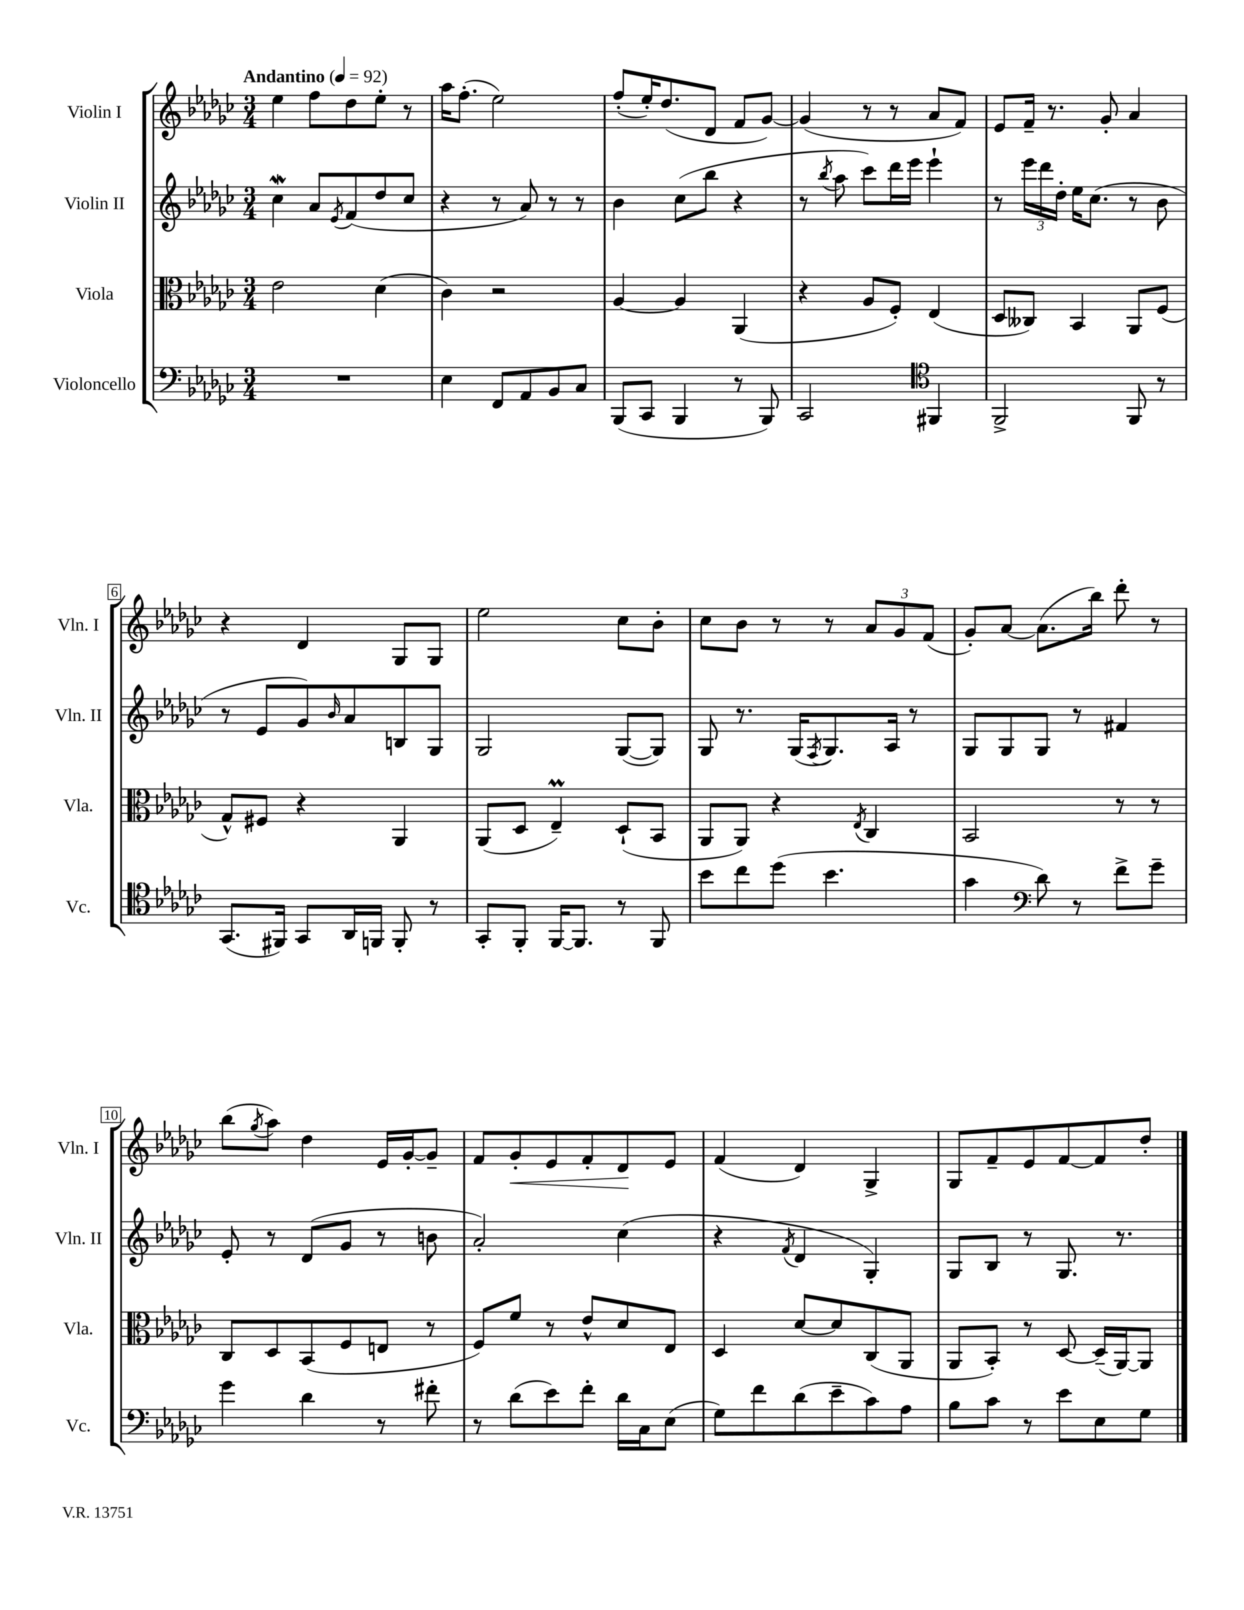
<<
\new StaffGroup <<
\new Staff = "s0" \with { instrumentName = "Violin I" shortInstrumentName = "Vln. I" } {
    \clef treble \key ges \major \numericTimeSignature \time 3/4 \tempo "Andantino" 4 = 92
    ees''4 f''8 des''8 ees''8-. r8 |
    aes''16 f''8.-.( ees''2) |
    f''8-.( ees''16-.) des''8.( des'8 f'8 ges'8~) |
    ges'4( r8 r8 aes'8 f'8) |
    ees'8 f'16-- r8. ges'8-. aes'4 |
    r4 des'4 ges8 ges8 |
    ees''2 ces''8 bes'8-. |
    ces''8 bes'8 r8 r8 \tuplet 3/2 { aes'8 ges'8 f'8( } |
    ges'8-.) aes'8~ aes'8.( bes''16) des'''8-. r8 |
    bes''8( \acciaccatura { ges''8 } aes''8) des''4 ees'16 ges'16~-. ges'8-- |
    f'8 ges'8-.\< ees'8 f'8-. des'8\! ees'8 |
    f'4( des'4) ges4-> |
    ges8 f'8-- ees'8 f'8~ f'8 des''8-. \bar "|." |
}
\new Staff = "s1" \with { instrumentName = "Violin II" shortInstrumentName = "Vln. II" } {
    \clef treble \key ges \major \numericTimeSignature \time 3/4
    ces''4\mordent aes'8 \acciaccatura { ees'8 } f'8( des''8 ces''8 |
    r4 r8 aes'8) r8 r8 |
    bes'4 ces''8( bes''8 r4 |
    r8 \acciaccatura { bes''8 } aes''8 ces'''8) des'''16 ees'''16 ees'''4-! |
    r8 \tuplet 3/2 { ees'''16 des'''16 des''16-. } ees''16 ces''8.( r8 bes'8 |
    r8 ees'8 ges'8) \grace { bes'16 } aes'8 b8 ges8 |
    ges2 ges8~( ges8) |
    ges8 r8. ges16( \acciaccatura { f8 } ges8.) aes16 r8 |
    ges8 ges8 ges8 r8 fis'4 |
    ees'8-. r8 des'8( ges'8 r8 b'8 |
    aes'2-.) ces''4( |
    r4 \acciaccatura { f'8 } des'4 ges4-.) |
    ges8 bes8 r8 ges8. r8. \bar "|." |
}
\new Staff = "s2" \with { instrumentName = "Viola" shortInstrumentName = "Vla." } {
    \clef alto \key ges \major \numericTimeSignature \time 3/4
    ees'2 des'4( |
    ces'4) r2 |
    aes4~ aes4 aes,4( |
    r4 aes8 f8-.) ees4( |
    des8 ceses8) bes,4 aes,8 f8( |
    ges8-^) fis8 r4 aes,4 |
    aes,8( des8 ees4--\prall) des8-!( bes,8 |
    aes,8 aes,8) r4 \acciaccatura { ees8 } ces4 |
    bes,2 r8 r8 |
    ces8 des8 bes,8( f8 e8 r8 |
    f8) f'8 r8 ees'8-^ des'8 ees8 |
    des4 des'8~ des'8 ces8( aes,8 |
    aes,8 bes,8-.) r8 des8~ des16--( aes,16~) aes,8 \bar "|." |
}
\new Staff = "s3" \with { instrumentName = "Violoncello" shortInstrumentName = "Vc." } {
    \clef bass \key ges \major \numericTimeSignature \time 3/4
    R2. |
    ees4 f,8 aes,8 bes,8 ces8 |
    bes,,8( ces,8 bes,,4 r8 bes,,8) |
    ces,2 \clef tenor fis,4 |
    f,2-> f,8 r8 |
    ges,8.( fis,16) ges,8 aes,16 f,16 f,8-. r8 |
    ges,8-. f,8-. f,16~ f,8. r8 f,8 |
    bes'8 ces''8 des''8( bes'4. |
    ges'4 \clef bass des'8) r8 f'8-> ges'8-- |
    ges'4 des'4 r8 fis'8-. |
    r8 des'8( ees'8) f'8-. des'16 ces16 ees8( |
    ges8) f'8 des'8( ees'8-- ces'8) aes8 |
    bes8 ces'8 r8 ees'8 ees8 ges8 \bar "|." |
}
>>
>>
\layout { \context { \Score \override BarNumber.stencil = #(make-stencil-boxer 0.1 0.3 ly:text-interface::print) } }
